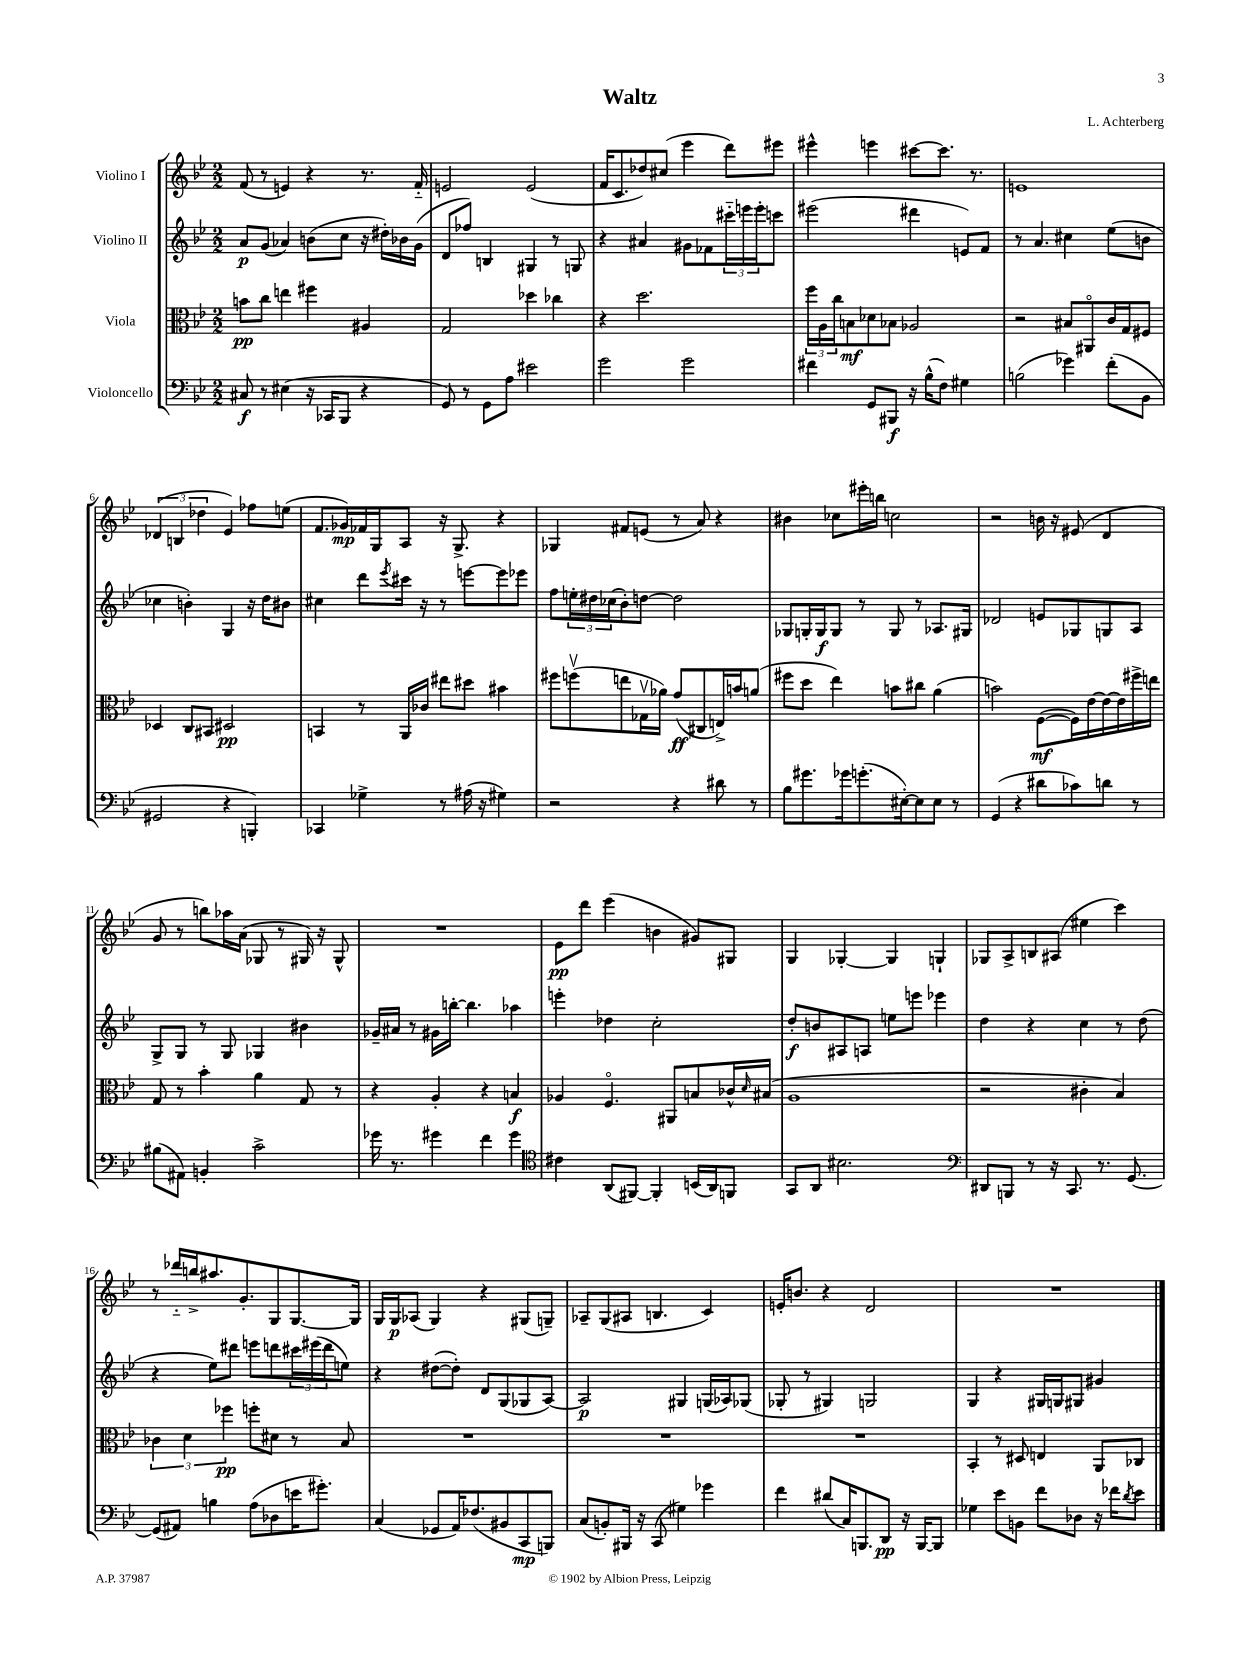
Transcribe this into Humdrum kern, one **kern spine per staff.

**kern	**kern	**kern	**kern
*staff4	*staff3	*staff2	*staff1
*clefF4	*clefC3	*clefG2	*clefG2
*k[b-e-]	*k[b-e-]	*k[b-e-]	*k[b-e-]
*M2/2	*M2/2	*M2/2	*M2/2
8C#	8b	8a	(8f
8r	8cc	(8g	8r
(4E#	4ee	4a-)	4e)
16r	4ff#	(8b	4r
16CC-	.	.	.
8BBB-	.	8cc	.
4r	4A#	16r	8.r
.	.	16dd#')	.
.	.	16b-	.
.	.	(16g	16f'~
=	=	=	=
8GG)	2G	8d	2e
8r	.	8ff-)	.
8GG	.	4B	.
8A	.	.	.
2e#	4dd-	4G#	(2e
.	4cc-	8r	.
.	.	8G	.
=	=	=	=
2g	4r	4r	16f
.	.	.	8.c
.	2.dd	4a#	8dd-)
.	.	.	(8cc#
2g	.	8g#	4eee-
.	.	8f-	.
.	.	24ccc#'~	8ddd)
.	.	24eee	.
.	.	24eee'	.
.	.	8ccc	8eee#
=	=	=	=
4f#	24ff	(2eee#	4eee#^^
.	24A	.	.
.	24cc	.	.
.	8B	.	.
8GG	8d-	.	4eee
8BBB#	8B-	.	.
16r	2A-	4ddd#	[8ccc#
(16B-^^	.	.	.
8F)	.	.	8.ccc#]
4G#	.	8e)	.
.	.	.	8.r
.	.	8f	.
=	=	=	=
(2B	2r	8r	1e
.	.	4.a	.
4g-)	8B#	4cc#	.
.	8AA#o	.	.
(8f'	16c	(8ee-	.
.	16G	.	.
8BB-	8F#	8b	.
=	=	=	=
2GG#	4D-	4cc-	(6d-
.	.	.	6B
.	8C	4b')	.
.	.	.	6dd-
.	8BB#	.	.
4r	2D#	4G	4e-)
4BBB')	.	16r	8ff-
.	.	16dd	.
.	.	8b#	(8ee
=	=	=	=
4CC-	4BB	4cc#	8.f
.	.	.	16g-)
4G-^	8r	8ddd	16f-
.	.	.	16G
.	.	8qeee-	.
.	16AA	16ccc#	8A
.	16c-	16r	.
8r	8ee#	8r	16r
.	.	.	8.G^
(16A#	8dd#	[8eee	.
16r	.	.	.
4G#)	4b#	8eee]	4r
.	.	8eee-	.
=	=	=	=
2r	8ff#	8ff	4G-
.	(8ffv	24ee'	.
.	.	24dd#	.
.	.	(24cc-	.
.	8ee	8b-')	8f#
.	16G-v	[8dd	(8e
.	16a-)	.	.
4r	(8g	2dd]	8r
.	8C#	.	8a)
8d#	16E^)	.	4r
.	16b	.	.
8r	(8a	.	.
=	=	=	=
8B-	8ff#	8G-	4b#
8.g#	8dd	16G'	.
.	.	16G	.
.	4ee-)	8G	8cc-
16g-	.	.	.
(8.g'	.	8r	16eee#'
.	.	.	16bb
.	8b	8G	2cc
[16E#')	.	.	.
8E#]	8cc#	8r	.
8E#	(4a	8.A-	.
8r	.	.	.
.	.	16G#	.
=	=	=	=
(4GG	2b)	2d-	2r
4r	.	.	.
8d#	([8F	8e	16b
.	.	.	16r
8c-)	16F])	8G-	(8e#
.	[16e-	.	.
8d	16e-_	8G	4d
.	16e-]	.	.
8r	16ff#^	8A	.
.	16ee	.	.
=	=	=	=
(8B#	8G	8G^	8g
8AA#)	8r	8G	8r
4BB'	4b-'	8r	8bb)
.	.	8G	16aa-
.	.	.	(16a
2c^	4a	4G-	8G-
.	.	.	8r
.	8G	4b#	16G#)
.	.	.	16r
.	8r	.	8G#^^
=	=	=	=
16g-	4r	16g-~	1r
8.r	.	16a#	.
.	.	8r	.
4g#	4A'	16g#	.
.	.	[16bb'	.
.	.	4.bb]	.
4f	4r	.	.
4g#	4B	4aa-	.
=	=	=	=
*clefC4	*	*	*
4c#	4A-	4eee'	8e-
.	.	.	8ddd
(8AA	4.Fo	4dd-	(4eee-
[8FF#)	.	.	.
4FF#']	.	2cc'	4b
.	8AA#	.	.
(16BB	8B	.	8g#)
16AA)	.	.	.
8FF	16c-^^	.	8G#
.	16qqd	.	.
.	(16B#	.	.
=	=	=	=
8GG	1A	8dd'	4G
8AA	.	8b	.
2.B#	.	8A#	[4G-'
.	.	8A	.
.	.	8ee	4G-]
.	.	8eee	.
.	.	4eee-	4G`
=	=	=	=
*clefF4	*	*	*
8DD#	2r	4dd	8G-
8BBB	.	.	8A^
8r	.	4r	8B
16r	.	.	(8A#
8.CC	.	.	.
.	4c#'	4cc	4ee#
8.r	.	.	.
.	4B-)	8r	4ccc)
[8.GG	.	.	.
.	.	(8dd	.
=	=	=	=
(8GG]	6c-	4r	8r
8AA#)	.	.	16ddd-'~
.	6d	.	.
.	.	.	16bb^
4B	.	8ee-)	8.aa#
.	6ff-	.	.
.	.	8ddd#	.
.	.	.	8.g'
(8A	8ff'	8eee	.
8D-	8d#	8ddd	8G
16e	8r	24ccc#	[8.G
.	.	(24eee#	.
8.g#')	.	.	.
.	.	24ddd	.
.	8B-	8ee)	.
.	.	.	16G]
=	=	=	=
(4C	1r	4r	16G
.	.	.	16G
.	.	.	(8A-
8GG-	.	([8dd#	4G)
16AA)	.	8dd#'])	.
(8.F-	.	.	.
.	.	8d	4r
8BB#	.	(8G	.
8CC	.	8G-	(8G#
8BBB)	.	[8A)	8G~)
=	=	=	=
(8C	1r	2A]	8A-~
8BB')	.	.	(8G
16BBB#	.	.	8A#
16r	.	.	.
(8CC	.	.	4.B
4G#)	.	4G#	.
4g-	.	(16G	4c)
.	.	16A-)	.
.	.	(8G-	.
=	=	=	=
4f	1r	8G-'	16e'
.	.	.	8.b
.	.	8r	.
(8d#	.	4G#)	4r
16C)	.	.	.
8.BBB	.	.	.
.	.	2G	2d
8DD	.	.	.
16r	.	.	.
[16BBB	.	.	.
8BBB]	.	.	.
=	=	=	=
4G-	4BB-'	4G	1r
8e-	8r	4r	.
8BB	8D#	.	.
8f	4E	16G#	.
.	.	16G	.
8D-	.	8G#	.
16r	8AA	4g#	.
16f-	.	.	.
8qd	.	.	.
8e-	8C-	.	.
==	==	==	==
*-	*-	*-	*-
